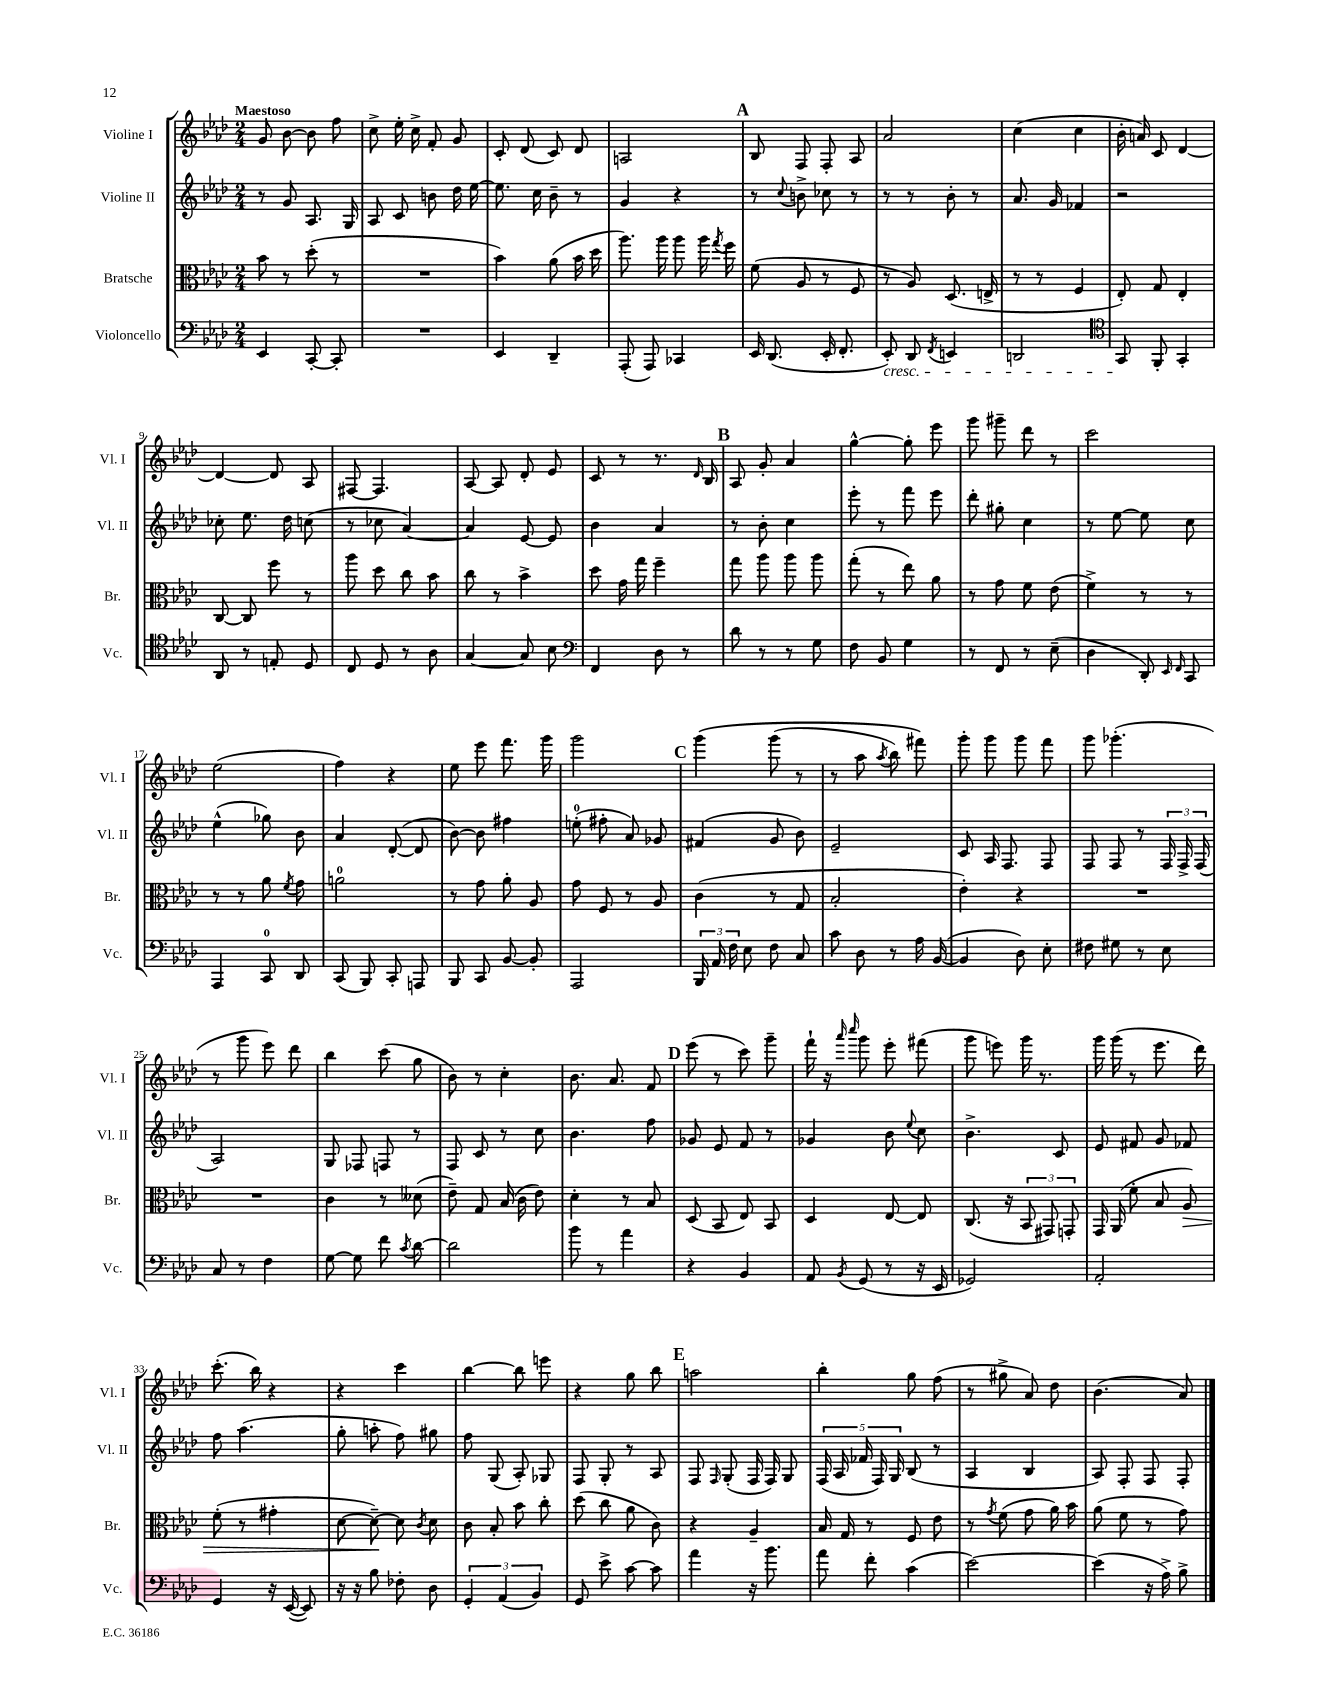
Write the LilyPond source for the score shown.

<<
\new StaffGroup <<
\new Staff = "s0" \with { instrumentName = "Violine I" shortInstrumentName = "Vl. I" } {
    \clef treble \key aes \major \numericTimeSignature \time 2/4 \tempo "Maestoso"
    \autoBeamOff g'8 bes'8~ bes'8 f''8 |
    c''8-> ees''16-. c''16-> f'8-. g'8 |
    c'8-. des'8( c'8) des'8 |
    a2 |
    \mark \markup { \bold "A" } bes8 f8 f8-. aes8 |
    aes'2 |
    c''4( c''4 |
    bes'16-. a'16) c'8 des'4~ |
    des'4~ des'8 aes8 |
    fis8~ fis4. |
    aes8~ aes8 des'8-. ees'8 |
    c'8 r8 r8. \grace { des'16 } bes16 |
    \mark \markup { \bold "B" } aes8 g'8-. aes'4 |
    g''4~-^ g''8-. ees'''8 |
    g'''8 gis'''8-- des'''8 r8 |
    c'''2 |
    ees''2( |
    f''4) r4 |
    ees''8 ees'''8 f'''8. g'''16 |
    g'''2 |
    \mark \markup { \bold "C" } g'''4\( g'''8( r8 |
    r8 aes''8 \acciaccatura { aes''8 } bes''8) fis'''8\) |
    g'''8-. g'''8 g'''8 f'''8 |
    g'''8 ges'''4.-.( |
    r8 g'''8 ees'''8) des'''8 |
    bes''4 c'''8( g''8 |
    bes'8) r8 c''4-. |
    bes'8. aes'8. f'8 |
    \mark \markup { \bold "D" } ees'''8( r8 c'''8) g'''8-- |
    f'''16-! r16 \grace { aes'''16 c''''16 } g'''8 ees'''8-. fis'''8( |
    g'''8 e'''8) g'''16 r8. |
    g'''16 g'''16( r8 ees'''8. des'''16) |
    c'''8.-.( bes''16) r4 |
    r4 c'''4 |
    bes''4~ bes''8 e'''8 |
    r4 g''8 bes''8 |
    \mark \markup { \bold "E" } a''2 |
    bes''4-. g''8 f''8( |
    r8 gis''8-> aes'8) des''8 |
    bes'4.( aes'8) \bar "|." |
}
\new Staff = "s1" \with { instrumentName = "Violine II" shortInstrumentName = "Vl. II" } {
    \clef treble \key aes \major \numericTimeSignature \time 2/4
    \autoBeamOff r8 g'8 aes8. g16 |
    aes8 c'8 b'8 des''16 ees''16~ |
    ees''8. c''16 bes'8-- r8 |
    g'4 r4 |
    \mark \markup { \bold "A" } r8 \appoggiatura { c''8 } b'8-> ces''8 r8 |
    r8 r8 bes'8-. r8 |
    aes'8. g'16 fes'4 |
    r2 |
    ces''8-. ees''8. des''16 c''8( |
    r8 ces''8 aes'4~) |
    aes'4 ees'8~ ees'8 |
    bes'4 aes'4 |
    \mark \markup { \bold "B" } r8 bes'8-. c''4 |
    ees'''8-. r8 f'''8 ees'''8 |
    des'''8-. gis''8-. c''4 |
    r8 ees''8~ ees''8 c''8 |
    ees''4-^( ges''8) bes'8 |
    aes'4 des'8~-.( des'8 |
    bes'8~) bes'8 fis''4 |
    e''8-0-.( fis''8-. aes'8) ges'8 |
    \mark \markup { \bold "C" } fis'4( g'8 bes'8) |
    ees'2-- |
    c'8 aes16 f8. f8 |
    f8 f8 r8 \tuplet 3/2 { f16 f16-> f16( } |
    aes2) |
    g8 fes8 f8 r8 |
    f8 c'8 r8 c''8 |
    bes'4. f''8 |
    \mark \markup { \bold "D" } ges'8 ees'8 f'8 r8 |
    ges'4 bes'8 \appoggiatura { ees''8 } c''8 |
    bes'4.-> c'8 |
    ees'8 fis'8 g'8 fes'8 |
    f''8 aes''4.( |
    g''8-. a''8-. f''8) gis''8 |
    f''8 g8( aes8-.) ges8 |
    f8 g8-. r8 aes8 |
    \mark \markup { \bold "E" } f8 \grace { f16 } g8-.( f16 f16) g8 |
    \tuplet 5/4 { f16( aes16 fes'16 f16) g16 } bes8( r8 |
    aes4 bes4 |
    aes8) f8-. f8 f8-. \bar "|." |
}
\new Staff = "s2" \with { instrumentName = "Bratsche" shortInstrumentName = "Br." } {
    \clef alto \key aes \major \numericTimeSignature \time 2/4
    \autoBeamOff bes'8 r8 des''8-.( r8 |
    R2 |
    bes'4) aes'8( bes'16 des''16 |
    aes''8.) aes''16 aes''8 aes''16 \acciaccatura { g''8 } f''16 |
    \mark \markup { \bold "A" } f'8( aes8 r8 f8 |
    r8 aes8) des8.( e16-> |
    r8 r8 f4 |
    ees8-.) g8 ees4-. |
    c8~ c8 f''8 r8 |
    aes''8 des''8 c''8 bes'8 |
    c''8 r8 bes'4-> |
    des''8 g'16 g''16 f''4-- |
    \mark \markup { \bold "B" } g''8 aes''8 aes''8 aes''8 |
    g''8-.( r8 ees''8) aes'8 |
    r8 g'8 f'8 ees'8( |
    f'4->) r8 r8 |
    r8 r8 aes'8 \acciaccatura { f'8 } g'8 |
    a'2-0 |
    r8 g'8 aes'8-. aes8 |
    g'8 f8 r8 aes8 |
    \mark \markup { \bold "C" } c'4( r8 g8 |
    bes2-. |
    ees'4-.) r4 |
    R2 |
    R2 |
    c'4 r8 deses'8( |
    ees'8--) g8 bes16( c'16 ees'8) |
    des'4-. r8 bes8 |
    \mark \markup { \bold "D" } des8( bes,8 ees8) bes,8 |
    des4 ees8~ ees8 |
    c8.( r16 \tuplet 3/2 { bes,8 gis,8) g,8-. } |
    g,16 aes,16( f'8-. bes8 aes8\>) |
    f'8-.( r8 gis'4-. |
    des'8~ des'8~--\!) des'8 \acciaccatura { c'8 } des'8 |
    c'8 bes8-. bes'8 c''8-. |
    des''8( c''8 aes'8 c'8) |
    \mark \markup { \bold "E" } r4 aes4-- |
    bes16 g16 r8 f8 ees'8 |
    r8 \acciaccatura { g'8 } f'8( g'8 aes'16) bes'16 |
    aes'8( f'8 r8 g'8) \bar "|." |
}
\new Staff = "s3" \with { instrumentName = "Violoncello" shortInstrumentName = "Vc." } {
    \clef bass \key aes \major \numericTimeSignature \time 2/4
    \autoBeamOff ees,4 c,8~-. c,8-. |
    R2 |
    ees,4 des,4-- |
    aes,,8-.( aes,,8) ces,4 |
    \mark \markup { \bold "A" } ees,16 des,8.( ees,16-. f,8.-. |
    ees,8-.\cresc) des,8 \acciaccatura { f,8 } e,4 |
    d,2 |
    \clef tenor g,8\! f,8-. g,4-. |
    aes,8 r8 e8-. des8 |
    c8 des8 r8 aes8 |
    g4~ g8 bes8 |
    \clef bass f,4 des8 r8 |
    \mark \markup { \bold "B" } des'8 r8 r8 g8 |
    f8 bes,8 g4 |
    r8 f,8 r8 ees8--( |
    des4 des,8-.) \grace { ees,16 f,16 } c,8 |
    aes,,4 c,8-0 des,8 |
    c,8( bes,,8) c,8-. a,,8 |
    bes,,8 c,8 bes,8~ bes,8-. |
    aes,,2 |
    \mark \markup { \bold "C" } \tuplet 3/2 { bes,,16 aes,16 f16 } ees8 f8 c8 |
    c'8 des8 r8 aes16 bes,16~( |
    bes,4 des8) ees8-. |
    fis8 gis8 r8 ees8 |
    c8 r8 f4 |
    g8~ g8 f'8 \acciaccatura { c'8 } des'8~ |
    des'2 |
    bes'8 r8 aes'4 |
    \mark \markup { \bold "D" } r4 bes,4 |
    aes,8 \acciaccatura { bes,8 } g,8( r8 r16 ees,16 |
    ges,2) |
    aes,2-. |
    g,4 r16 ees,16~( ees,8) |
    r16 r16 bes8 fes8-. des8 |
    \tuplet 3/2 { g,4-. aes,4( bes,4) } |
    g,8 ees'8-> c'8~ c'8 |
    \mark \markup { \bold "E" } aes'4 r16 bes'8. |
    aes'8 f'8-. c'4( |
    ees'2~) |
    ees'4( r16 aes16->) bes8-> \bar "|." |
}
>>
>>
